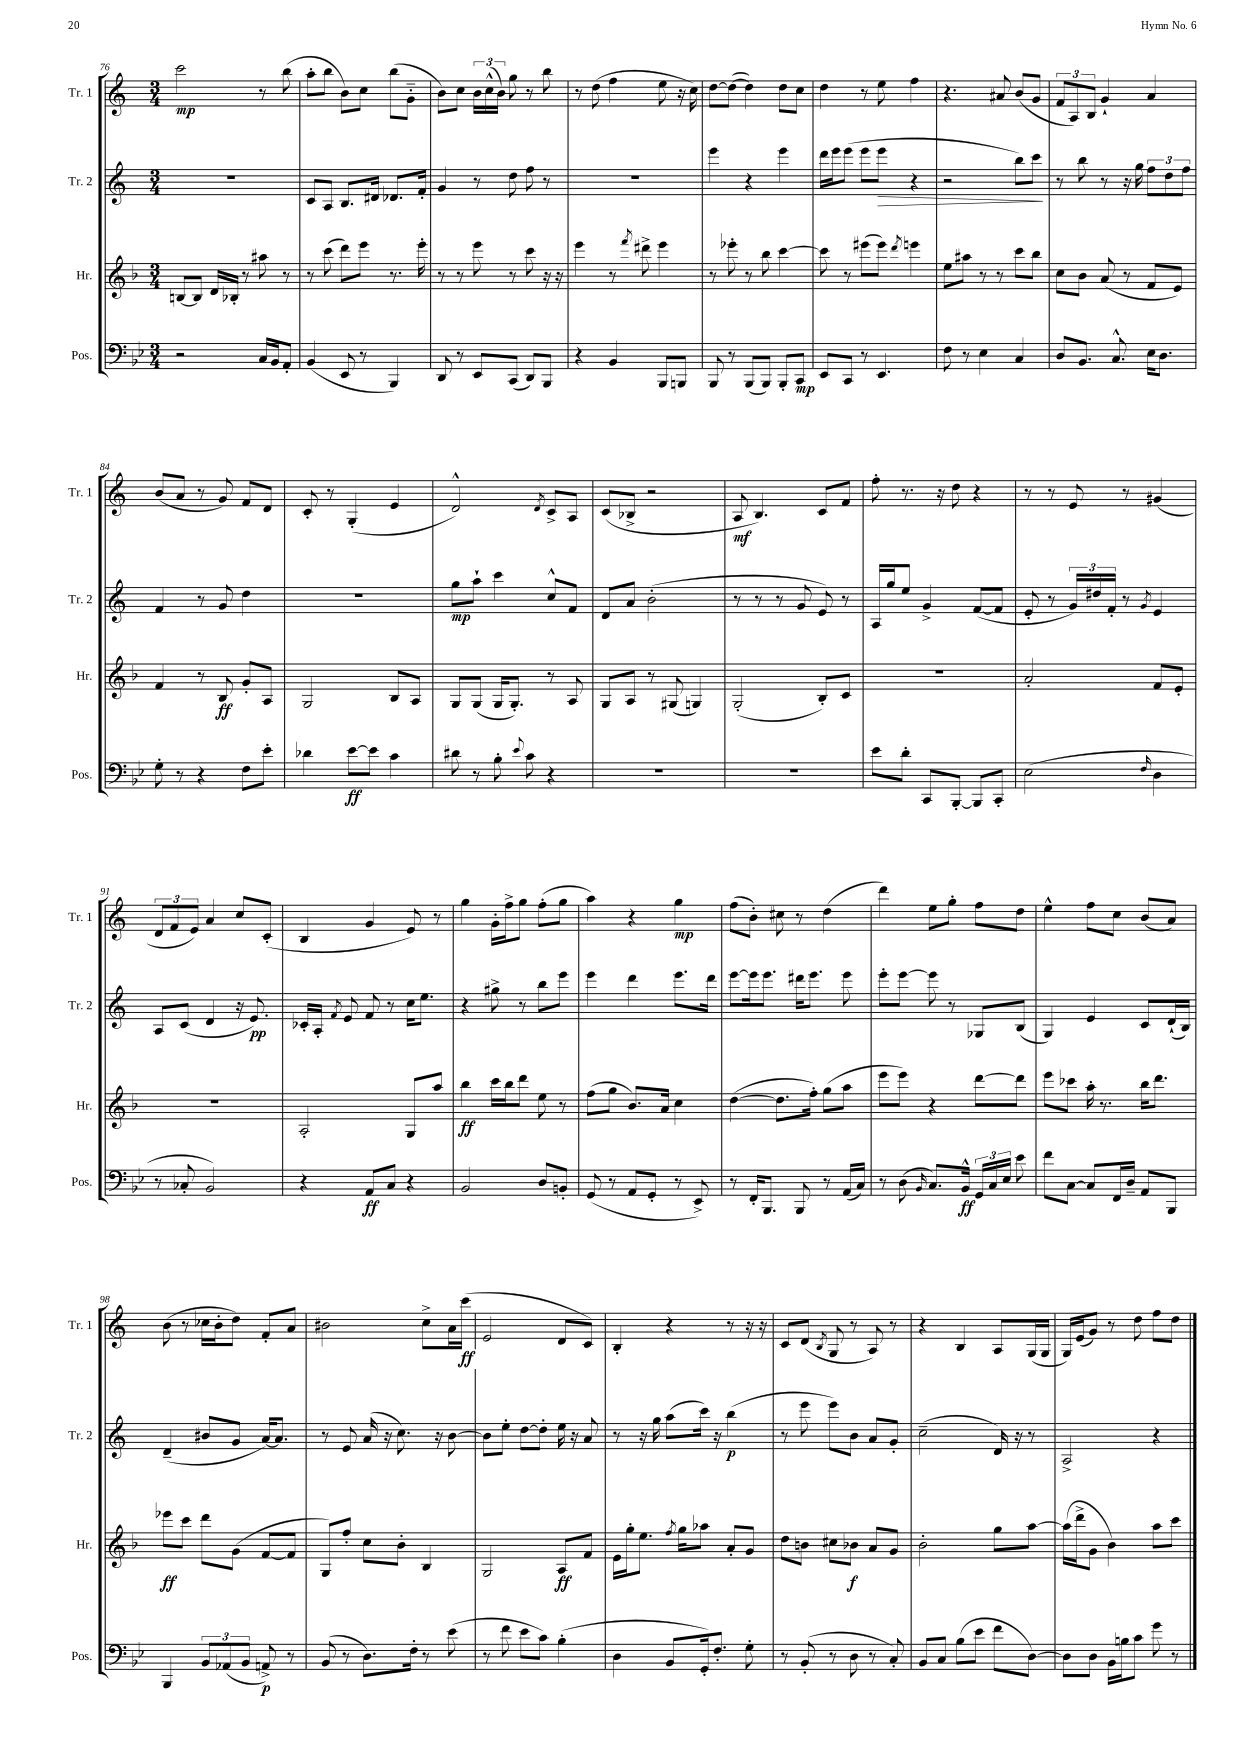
<<
\new StaffGroup <<
\new Staff = "s0" \with { instrumentName = "Tr. 1" shortInstrumentName = "Tr. 1" } {
    \clef treble \key c \major \numericTimeSignature \time 3/4
    \autoBeamOff c'''2\mp r8 b''8( |
    a''8[-. b''8] b'8[) c''8] b''8[( g'8]-_ |
    b'8[) c''8] \tuplet 3/2 { b'16[ c''16-^( b'16]) } g''8 r8 b''8 |
    r8 d''8( f''4 e''8 r16 c''16) |
    d''8[~ d''8]~( d''4) d''8[ c''8] |
    d''4 r8 e''8 f''4 |
    r4. ais'8 b'8[( g'8] |
    \tuplet 3/2 { f'8[ a8) b8] } g'4-! a'4 |
    b'8[( a'8] r8 g'8) f'8[ d'8] |
    c'8-. r8 g4-.( e'4 |
    d'2-^) \acciaccatura { d'8 } c'8[-> a8] |
    c'8[( bes8]-> r2 |
    a8\mf b4.) c'8[ f'8] |
    f''8-. r8. r16 d''8 r4 |
    r8 r8 e'8 r8 gis'4( |
    \tuplet 3/2 { d'8[ f'8 e'8]) } a'4 c''8[ c'8]-.( |
    b4 g'4 e'8) r8 |
    g''4 g'16[-. f''16-> g''8] f''8[-.( g''8] |
    a''4) r4 g''4\mp |
    f''8[( b'8]-.) cis''8 r8 d''4( |
    d'''4) e''8[ g''8]-. f''8[ d''8] |
    e''4-^ f''8[ c''8] b'8[( a'8]) |
    b'8( r8 ces''16[ b'16-. d''8]) f'8[-. a'8] |
    bis'2 c''8[-> a'16 c'''16]\ff( |
    e'2 d'8[ c'8]) |
    b4-. r4 r8 r16 r16 |
    c'8[ d'8]( \acciaccatura { b8 } g8 r8 a8) r8 |
    r4 b4 a8[ g16( g16] |
    g16[) e'16( g'8]) r8 d''8 f''8[ d''8] \bar "|." |
}
\new Staff = "s1" \with { instrumentName = "Tr. 2" shortInstrumentName = "Tr. 2" } {
    \clef treble \key c \major \numericTimeSignature \time 3/4
    \autoBeamOff R2. |
    c'8[ a8] b8.[ dis'16] des'8.[ f'16]-. |
    g'4 r8 d''8 f''8 r8 |
    R2. |
    e'''4 r4 e'''4 |
    d'''16[ e'''16 e'''8]( e'''8[ e'''8]\> r4 |
    r2 b''8[) c'''8]\! |
    r8 b''8 r8 r16 g''16 \tuplet 3/2 { f''8[ d''8 f''8] } |
    f'4 r8 g'8 d''4 |
    R2. |
    g''8[\mp a''8]-! c'''4 c''8[-^ f'8] |
    d'8[ a'8] b'2-.( |
    r8 r8 r8 g'8 e'8) r8 |
    a16[ g''16 e''8] g'4-> f'8[~( f'8] |
    e'8-. r8 \tuplet 3/2 { g'16[) dis''16 f'16]-. } r8 \acciaccatura { g'8 } e'4 |
    a8[ c'8]( d'4 r16 e'8.\pp) |
    ces'16[-. a16]-. \acciaccatura { f'8 } e'8 f'8 r8 c''16[ e''8.] |
    r4 gis''8-> r8 b''8[ e'''8] |
    e'''4 d'''4 e'''8.[ d'''16] |
    e'''8[~ e'''16 e'''8.] dis'''16[ e'''8.] e'''8 |
    e'''8[-. e'''8]~ e'''8 r8 ges8[ b8]( |
    g4) e'4 c'8[ d'16-!( b16]) |
    d'4--( bis'8[ g'8] a'16[~) a'8.] |
    r8 e'8 a'16( r16 c''8.) r16 b'8~ |
    b'8[ e''8]-. d''8[~ d''8]-. e''16 r16 a'8 |
    r8 r16 g''16 a''8[( c'''16]) r16 b''4\p( |
    r8 e'''8 e'''8[) b'8] a'8[ g'8]-. |
    c''2--( d'16) r16 r8 |
    a2-> r4 \bar "|." |
}
\new Staff = "s2" \with { instrumentName = "Hr." shortInstrumentName = "Hr." } {
    \clef treble \key f \major \numericTimeSignature \time 3/4
    \autoBeamOff b8[~ b8] d'16[ bes16]-. r8 ais''8 r8 |
    r8 c'''8( d'''8[) e'''8] r8. e'''16-. |
    r8 r8 e'''8 r8 c'''8 r16 r16 |
    e'''4 r8 \acciaccatura { f'''8 } dis'''8-> e'''4 |
    r8 ees'''8-. r8 bes''8 c'''4~ |
    c'''8 r8 eis'''8[( eis'''8]) \acciaccatura { d'''8 } e'''4 |
    e''8[ ais''8] r8 r8 c'''8[ bes''8] |
    c''8[ bes'8] a'8( r8 f'8[ e'8]) |
    f'4 r8 bes8\ff g'8[-. a8] |
    g2 bes8[ a8] |
    g8[ g8]( g16[ g8.]-.) r8 a8 |
    g8[ a8] r8 gis8( g4) |
    g2-.( bes8[-.) c'8] |
    R2. |
    a'2-. f'8[ e'8]-. |
    R2. |
    a2-. g8[ a''8] |
    bes''4\ff c'''16[ bes''16 d'''8] e''8 r8 |
    f''8[( g''8] bes'8.[) a'16] c''4 |
    d''4~( d''8.[ f''16]-.) g''8[( a''8] |
    e'''8[ e'''8]) r4 d'''8[~ d'''8] |
    e'''8[ ces'''8] a''16-. r8. bes''16[ d'''8.] |
    ees'''8[\ff c'''8] d'''8[ g'8]( f'8[~ f'8] |
    g8[) f''8]-. c''8[ bes'8]-. bes4 |
    g2 a8[\ff f'8] |
    e'16[ g''16-. e''8.] \acciaccatura { f''8 } g''16[ aes''8] a'8[-. g'8] |
    d''8[ b'8] cis''8[ bes'8]\f a'8[ g'8] |
    bes'2-. g''8[ a''8]~ |
    a''16[( d'''16-> g'8] bes'4) a''8[ c'''8] \bar "|." |
}
\new Staff = "s3" \with { instrumentName = "Pos." shortInstrumentName = "Pos." } {
    \clef bass \key bes \major \numericTimeSignature \time 3/4
    \autoBeamOff r2 c16[ bes,16 a,8]-. |
    bes,4( ees,8 r8 bes,,4) |
    d,8 r8 ees,8[ c,8]( d,8[) bes,,8] |
    r4 bes,4 bes,,8[ b,,8] |
    bes,,8 r8 bes,,8[( bes,,8]) bes,,8[-. c,8]\mp |
    ees,8[ c,8] r8 ees,4. |
    f8 r8 ees4 c4 |
    d8[ bes,8.] c8.-^ ees16[ d8.] |
    g8-. r8 r4 f8[ ees'8]-. |
    des'4 ees'8[~\ff ees'8] c'4 |
    dis'8 r8 bes8-. \appoggiatura { ees'8 } c'8 r4 |
    R2. |
    R2. |
    ees'8[ d'8]-. c,8[ bes,,8]~-. bes,,8[ c,8]-. |
    ees2( \grace { f16 } d4 |
    r8 ces8-. bes,2) |
    r4 a,8[\ff c8] r4 |
    bes,2 d8[ b,8]-. |
    g,8( r8 a,8[ g,8]-. r8 ees,8->) |
    r8 f,16[-. bes,,8.] bes,,8 r8 a,16[( c16]) |
    r8 d8( \grace { bes,16 } c8.[) bes,16]-^\ff \tuplet 3/2 { g,16[ c16 ees16] } ees'8 |
    f'8[ c8]~ c8[ f,16 d16]-- a,8[ bes,,8] |
    bes,,4 \tuplet 3/2 { bes,8[ aes,8( bes,8] } a,8->\p) r8 |
    bes,8( r8 d8.[) f16]-. r8 ees'8( |
    r8 f'8 ees'8[ c'8]) bes4-.( |
    d4 bes,8[ g,16-.) f8.]-. g8-. |
    r8 bes,8-.( r8 d8 r8 c8-.) |
    bes,8[ c8] bes8[( ees'8] f'8[ d8]~) |
    d8[ d8] bes,16[ b16 c'8] g'8 r8 \bar "|." |
}
>>
>>
\layout { \context { \Score currentBarNumber = #76 } }
